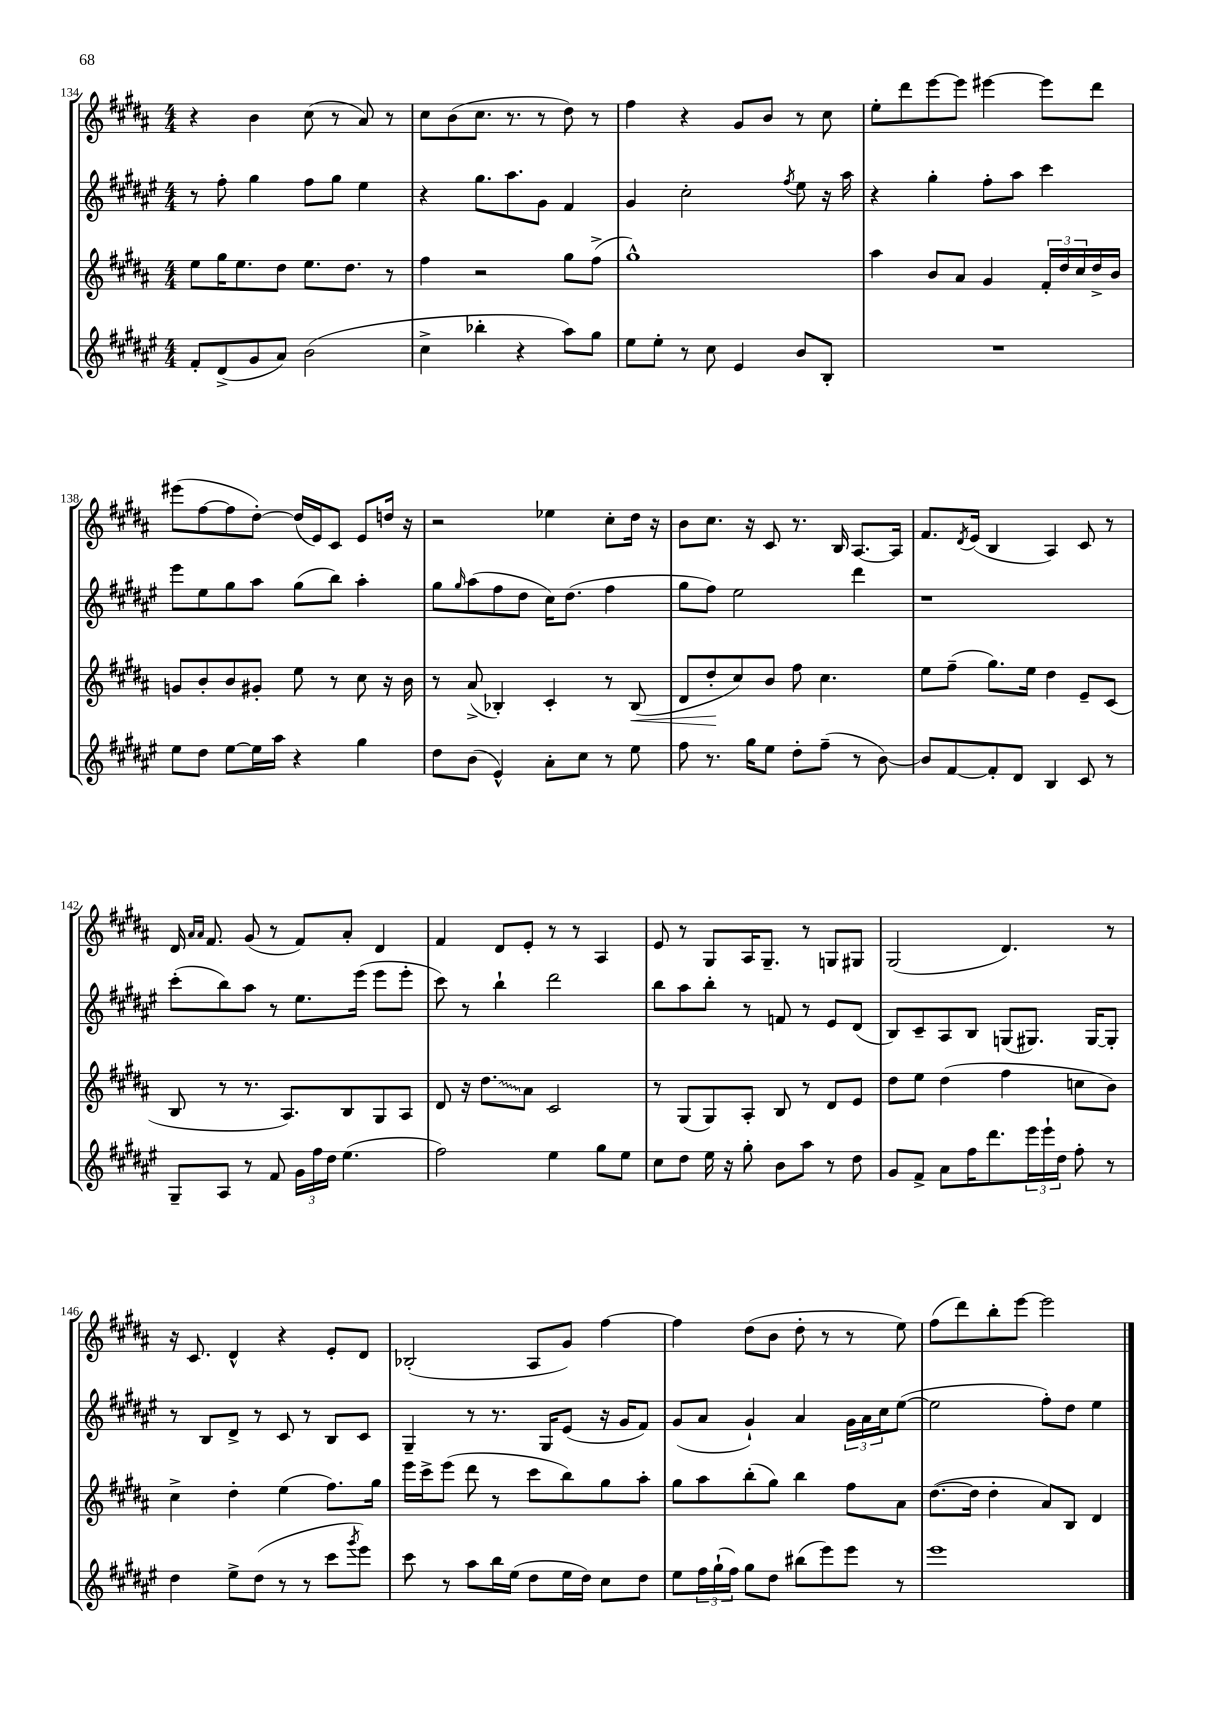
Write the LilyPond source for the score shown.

<<
\new StaffGroup <<
\new Staff = "s0" {
    \clef treble \key b \major \numericTimeSignature \time 4/4
    r4 b'4 cis''8( r8 ais'8) r8 |
    cis''8 b'8( cis''8. r8. r8 dis''8) r8 |
    fis''4 r4 gis'8 b'8 r8 cis''8 |
    e''8-. dis'''8 e'''8~ e'''8 eis'''4~ eis'''8 dis'''8 |
    eis'''8( fis''8~ fis''8 dis''8~-.) dis''16( e'16) cis'8 e'8 d''16 r16 |
    r2 ees''4 cis''8-. dis''16 r16 |
    b'8 cis''8. r16 cis'8 r8. b16 ais8.~ ais16 |
    fis'8. \acciaccatura { dis'8 } e'16( b4 ais4) cis'8 r8 |
    dis'16 \grace { ais'16 ais'16 } fis'8. gis'8( r8 fis'8) ais'8-. dis'4 |
    fis'4 dis'8 e'8-. r8 r8 ais4 |
    e'8 r8 gis8 ais16 gis8.-- r8 g8 gis8 |
    gis2( dis'4.) r8 |
    r16 cis'8. dis'4-^ r4 e'8-. dis'8 |
    bes2-.( ais8 gis'8) fis''4~ |
    fis''4 dis''8( b'8 dis''8-. r8 r8 e''8) |
    fis''8( dis'''8) b''8-. e'''8~ e'''2 \bar "|." |
}
\new Staff = "s1" {
    \clef treble \key fis \major \numericTimeSignature \time 4/4
    r8 fis''8-. gis''4 fis''8 gis''8 eis''4 |
    r4 gis''8. ais''8. gis'8 fis'4 |
    gis'4 cis''2-. \acciaccatura { fis''8 } eis''8 r16 ais''16 |
    r4 gis''4-. fis''8-. ais''8 cis'''4 |
    eis'''8 eis''8 gis''8 ais''8 gis''8( b''8) ais''4-. |
    gis''8 \grace { gis''16 } ais''8( fis''8 dis''8 cis''16) dis''8.( fis''4 |
    gis''8 fis''8) eis''2 dis'''4 |
    r1 |
    cis'''8-.( b''8) ais''8 r8 eis''8. eis'''16( eis'''8 eis'''8-. |
    cis'''8) r8 b''4-! dis'''2 |
    b''8 ais''8 b''8-. r8 f'8 r8 eis'8 dis'8( |
    b8) cis'8-- ais8 b8 g8( gis8.) gis16~ gis8-. |
    r8 b8 dis'8-> r8 cis'8 r8 b8 cis'8 |
    gis4-- r8 r8. gis16 eis'8( r16 gis'16 fis'8) |
    gis'8( ais'8 gis'4-!) ais'4 \tuplet 3/2 { gis'16 ais'16 cis''16 } eis''8~( |
    eis''2 fis''8-.) dis''8 eis''4 \bar "|." |
}
\new Staff = "s2" {
    \clef treble \key b \major \numericTimeSignature \time 4/4
    e''8 gis''16 e''8. dis''8 e''8. dis''8. r8 |
    fis''4 r2 gis''8 fis''8->( |
    gis''1-^) |
    ais''4 b'8 ais'8 gis'4 \tuplet 3/2 { fis'16-. dis''16 cis''16 } dis''16-> b'16 |
    g'8 b'8-. b'8 gis'8-. e''8 r8 cis''8 r16 b'16 |
    r8 ais'8->( bes4-.) cis'4-. r8 bes8\<( |
    dis'8 dis''8-.\! cis''8) b'8 fis''8 cis''4. |
    e''8 fis''8--( gis''8.) e''16 dis''4 e'8-- cis'8( |
    b8 r8 r8. ais8.) b8 gis8 ais8 |
    dis'8 r16 \once \override Glissando.style = #'zigzag dis''8.\glissando ais'8 cis'2 |
    r8 gis8( gis8) ais8-. b8 r8 dis'8 e'8 |
    dis''8 e''8 dis''4( fis''4 c''8 b'8) |
    cis''4-> dis''4-. e''4( fis''8.) gis''16 |
    e'''16 cis'''16-> e'''8( dis'''8 r8 cis'''8 b''8) gis''8 ais''8-. |
    gis''8 ais''8 b''8-.( gis''8) b''4 fis''8 ais'8 |
    dis''8.~( dis''16 dis''4-. ais'8) b8 dis'4 \bar "|." |
}
\new Staff = "s3" {
    \clef treble \key fis \major \numericTimeSignature \time 4/4
    fis'8-. dis'8->( gis'8 ais'8) b'2( |
    cis''4-> bes''4-. r4 ais''8) gis''8 |
    eis''8 eis''8-. r8 cis''8 eis'4 b'8 b8-. |
    R1 |
    eis''8 dis''8 eis''8~ eis''16 ais''16 r4 gis''4 |
    dis''8 b'8( eis'4-^) ais'8-. cis''8 r8 eis''8 |
    fis''8 r8. gis''16 eis''8 dis''8-. fis''8--( r8 b'8~) |
    b'8 fis'8~ fis'8-. dis'8 b4 cis'8 r8 |
    gis8-- ais8 r8 fis'8 \tuplet 3/2 { gis'16 fis''16 dis''16 } eis''4.( |
    fis''2) eis''4 gis''8 eis''8 |
    cis''8 dis''8 eis''16 r16 gis''8-. b'8 ais''8 r8 dis''8 |
    gis'8 fis'8-> ais'8 fis''16 dis'''8. \tuplet 3/2 { eis'''16 eis'''16-! dis''16 } fis''8-. r8 |
    dis''4 eis''8-> dis''8( r8 r8 cis'''8 \acciaccatura { gis'''8 } eis'''8) |
    cis'''8 r8 ais''8 b''16 eis''16( dis''8 eis''16 dis''16) cis''8 dis''8 |
    eis''8 \tuplet 3/2 { fis''16 gis''16-!( fis''16) } gis''8 dis''8 bis''8( eis'''8) eis'''8 r8 |
    eis'''1 \bar "|." |
}
>>
>>
\layout { \context { \Score currentBarNumber = #134 } }
